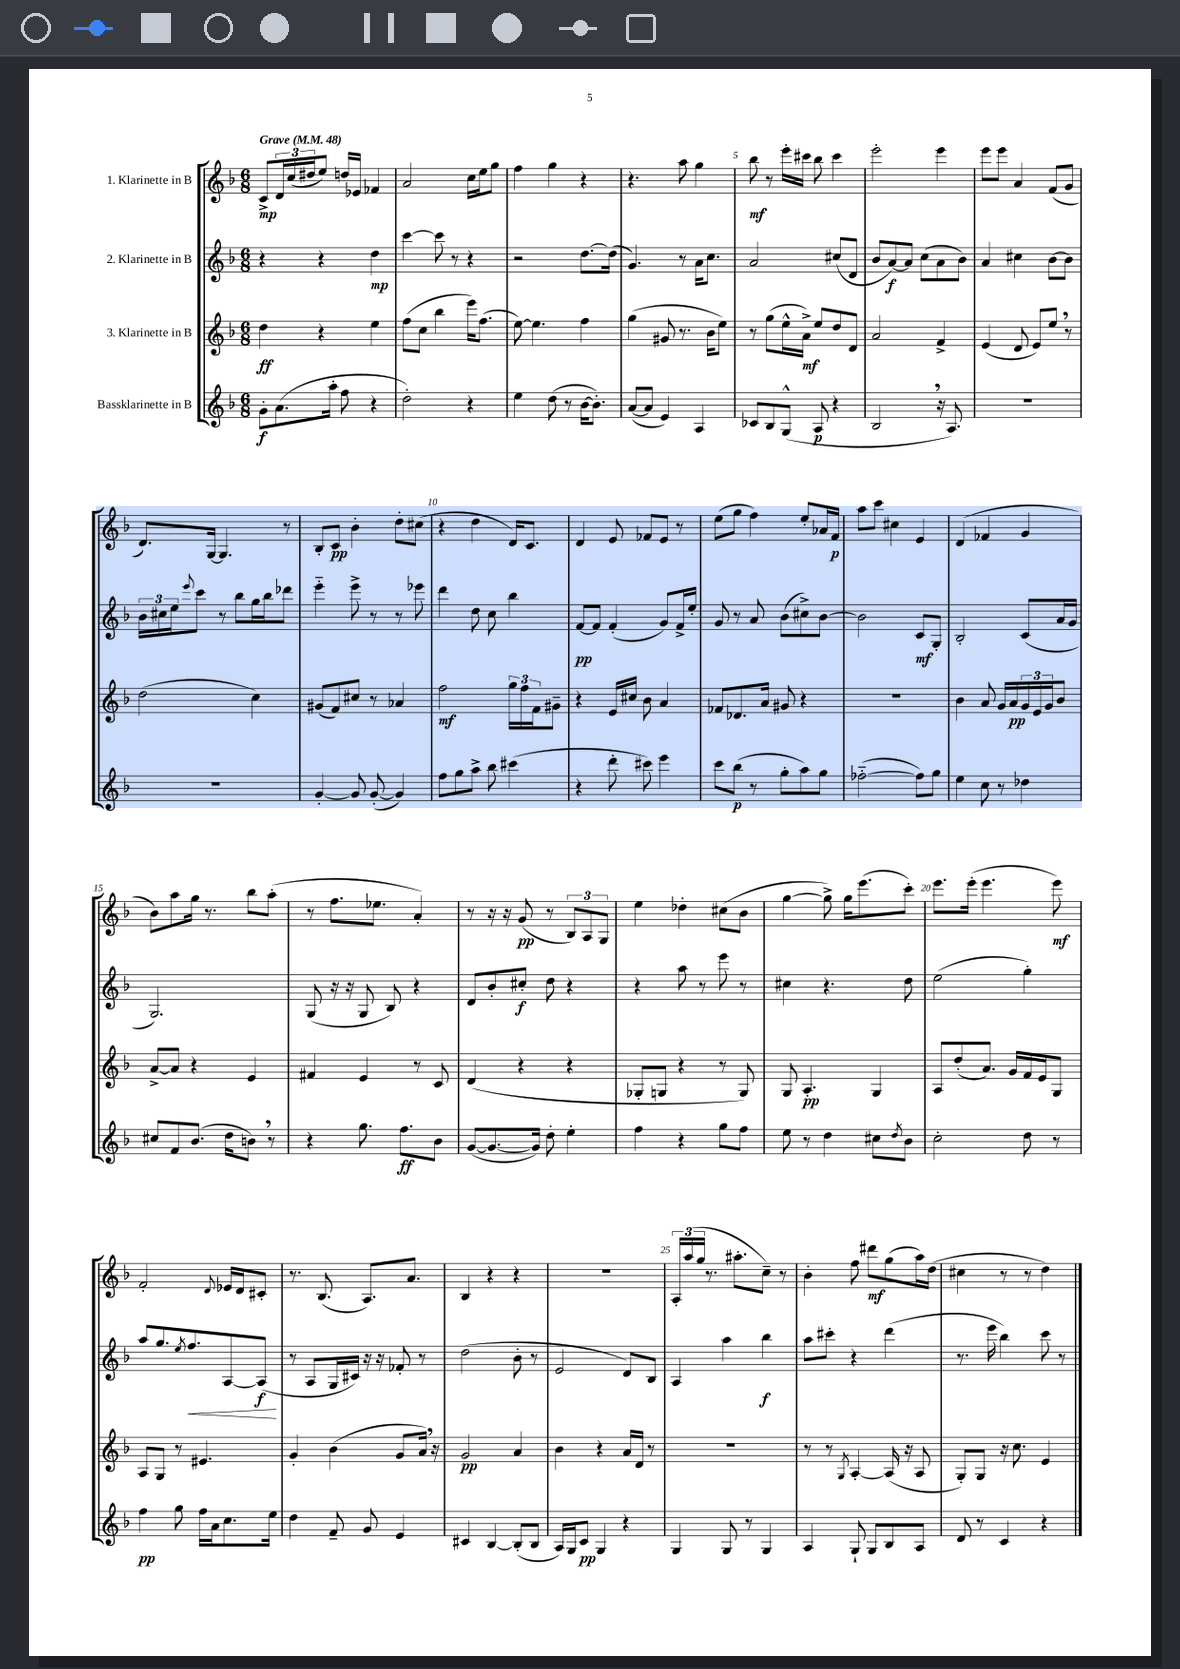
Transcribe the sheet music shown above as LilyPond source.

<<
\new StaffGroup <<
\new Staff = "s0" \with { instrumentName = "1. Klarinette in B" } {
    \clef treble \key f \major \numericTimeSignature \time 6/8 \tempo "Grave" 4 = 48
    c'8->\mp \tuplet 3/2 { d'16 c''16( dis''16 } e''8) d''16 ees'16 fes'4 |
    a'2 c''16 e''16 g''8 |
    f''4 g''4 r4 |
    r4. a''8 g''4 |
    bes''8\mf r8 e'''16-. cis'''16 bes''8 cis'''4 |
    e'''2-. e'''4 |
    e'''8 e'''8 a'4 f'8( g'8 |
    d'8.) g16~ g4. r8 |
    bes8-. c'8\pp bes'4-. d''8-. cis''8( |
    r4 d''4 d'16) c'8. |
    d'4 e'8 fes'8 e'8 r8 |
    e''8( g''8 f''4) e''8-. aes'16 f'16\p |
    a''8 c'''8 cis''4 e'4 |
    d'4( fes'4 g'4 |
    bes'8) a''8 g''16 r8. bes''8 a''8-.( |
    r8 f''8. ees''8. a'4-.) |
    r8 r16 r16 g'8\pp( r8 \tuplet 3/2 { bes8) a8 g8 } |
    e''4 des''4-. cis''8( bes'8 |
    g''4~ g''8->) g''16 e'''8.( c'''8-.) |
    e'''8. e'''16-.( e'''4. e'''8\mf) |
    f'2-. \appoggiatura { d'8 } ees'16 d'16 cis'8-. |
    r8. bes8.( a8.) a'8. |
    bes4 r4 r4 |
    R2. |
    \tuplet 3/2 { a16-. a''16( g''16 } r8. ais''8.-. c''8--) r8 |
    bes'4-. f''8 dis'''8\mf g''8( a''16) d''16( |
    cis''4 r8 r8 d''4) \bar "|." |
}
\new Staff = "s1" \with { instrumentName = "2. Klarinette in B" } {
    \clef treble \key f \major \numericTimeSignature \time 6/8
    r4 r4 d''4\mp |
    c'''4~ c'''8 r8 r4 |
    r2 d''8.~ d''16( |
    g'4.) r8 a'16 c''8. |
    a'2 cis''8( d'8 |
    bes'8 a'8~\f) a'8 c''8( a'8 bes'8) |
    a'4 cis''4 bes'8~ bes'8 |
    \tuplet 3/2 { bes'16 cis''16 e''16 } \appoggiatura { e'''8 } c'''8 r8 bes''8 g''16 bes''16 des'''8 |
    e'''4-_ e'''8-> r8 r8 ees'''8 |
    d'''4 d''8 c''8 bes''4 |
    f'8~\pp f'8 f'4-.( g'8) f'16-> e''16-. |
    g'8 r8 a'8 bes'8( cis''8->) bes'8~ |
    bes'2 c'8\mf g8-. |
    bes2-. c'8( a'16 g'16 |
    g2.) |
    g8( r16 r16 g8 bes8) r4 |
    d'8 bes'8-. cis''8-.\f d''8 r4 |
    r4 a''8 r8 e'''8 r8 |
    cis''4 r4. d''8 |
    e''2( g''4-.) |
    a''8 g''8. \acciaccatura { e''8 } f''8.\< a8~ a8\f\!( |
    r8 a8 g16 cis'16) r16 r16 fes'8-. r8 |
    d''2( bes'8-. r8 |
    e'2 d'8) bes8 |
    a4 a''4 bes''4\f |
    a''8 cis'''8-. r4 d'''4( |
    r8. e'''16 bes''4) c'''8 r8 \bar "|." |
}
\new Staff = "s2" \with { instrumentName = "3. Klarinette in B" } {
    \clef treble \key f \major \numericTimeSignature \time 6/8
    d''4\ff r4 e''4 |
    f''8( c''8 bes''4 e'''16) f''8.( |
    e''8~) e''4. f''4 |
    g''4( gis'8 r8. bes'16 e''8) |
    r8 g''8( e''16-^ a'16->\mf) e''8 d''8 d'8 |
    a'2 f'4-> |
    e'4( d'8 e'8) e''8 \breathe r8 |
    d''2( c''4) |
    gis'8( f'8) cis''8 r8 aes'4 |
    f''2\mf \tuplet 3/2 { g''16 f''16 f'16 } gis'8-- |
    r4 e'16 cis''16 bes'8 a'4 |
    fes'8 des'8. a'16 gis'8 r4 |
    r2. |
    bes'4 a'8 g'16 a'16\pp \tuplet 3/2 { g'16 e'16 g'16 } bes'8 |
    a'8~-> a'8 r4 e'4 |
    fis'4 e'4 r8 c'8 |
    d'4( r4 r4 |
    ges8-. g8 r4 r8 g8) |
    g8 a4.-.\pp g4 |
    a8 d''8-.( a'8.) g'16 f'16 e'16 g8 |
    a8 g8 r8 eis'4. |
    g'4-. bes'4( g'8 a'16) \breathe r16 |
    g'2\pp a'4 |
    bes'4 r4 a'16 d'16 r8 |
    R2. |
    r8 r8 \acciaccatura { g8 } a4~-. a16( r16 a8 |
    g8-.) g8 r16 c''8. e'4 \bar "|." |
}
\new Staff = "s3" \with { instrumentName = "Bassklarinette in B" } {
    \clef treble \key f \major \numericTimeSignature \time 6/8
    g'8-.\f a'8.( a''16-. f''8 r4 |
    d''2-.) r4 |
    e''4 d''8( r8 bes'16~ bes'8.-.) |
    a'8~( a'8 e'4) a4 |
    ces'8 bes8 g8-^( a8\p r4 |
    bes2 \breathe r16 a8.) |
    R2. |
    R2. |
    g'4~-. g'8 g'8~-.( g'4) |
    f''8 g''8 a''8-> bes''8 cis'''4( |
    r4 d'''8-. cis'''8) e'''4 |
    c'''8 bes''8\p( r8 g''8-. a''8) g''8 |
    fes''2~-_( fes''8) g''8 |
    e''4 c''8 r8 des''4 |
    cis''8 f'8 bes'8.( d''16 b'8) \breathe r8 |
    r4 g''8. f''8.\ff bes'8 |
    g'8~( g'8.~ g'16) d''8-. e''4-. |
    f''4 r4 g''8 f''8 |
    e''8 r8 d''4 cis''8 \acciaccatura { d''8 } bes'8 |
    c''2-. d''8 r8 |
    f''4\pp g''8 f''16 a'16 c''8. e''16 |
    d''4 f'8-- g'8 e'4 |
    cis'4 bes4~ bes8-.( bes8 |
    a16) g16 c'8\pp g4 r4 |
    g4 g8 r8 g4 |
    a4 g8-! g8 bes8 a8 |
    d'8 r8 c'4 r4 \bar "|." |
}
>>
>>
\layout { \context { \Score \override BarNumber.break-visibility = ##(#f #t #t) barNumberVisibility = #(every-nth-bar-number-visible 5) } }
